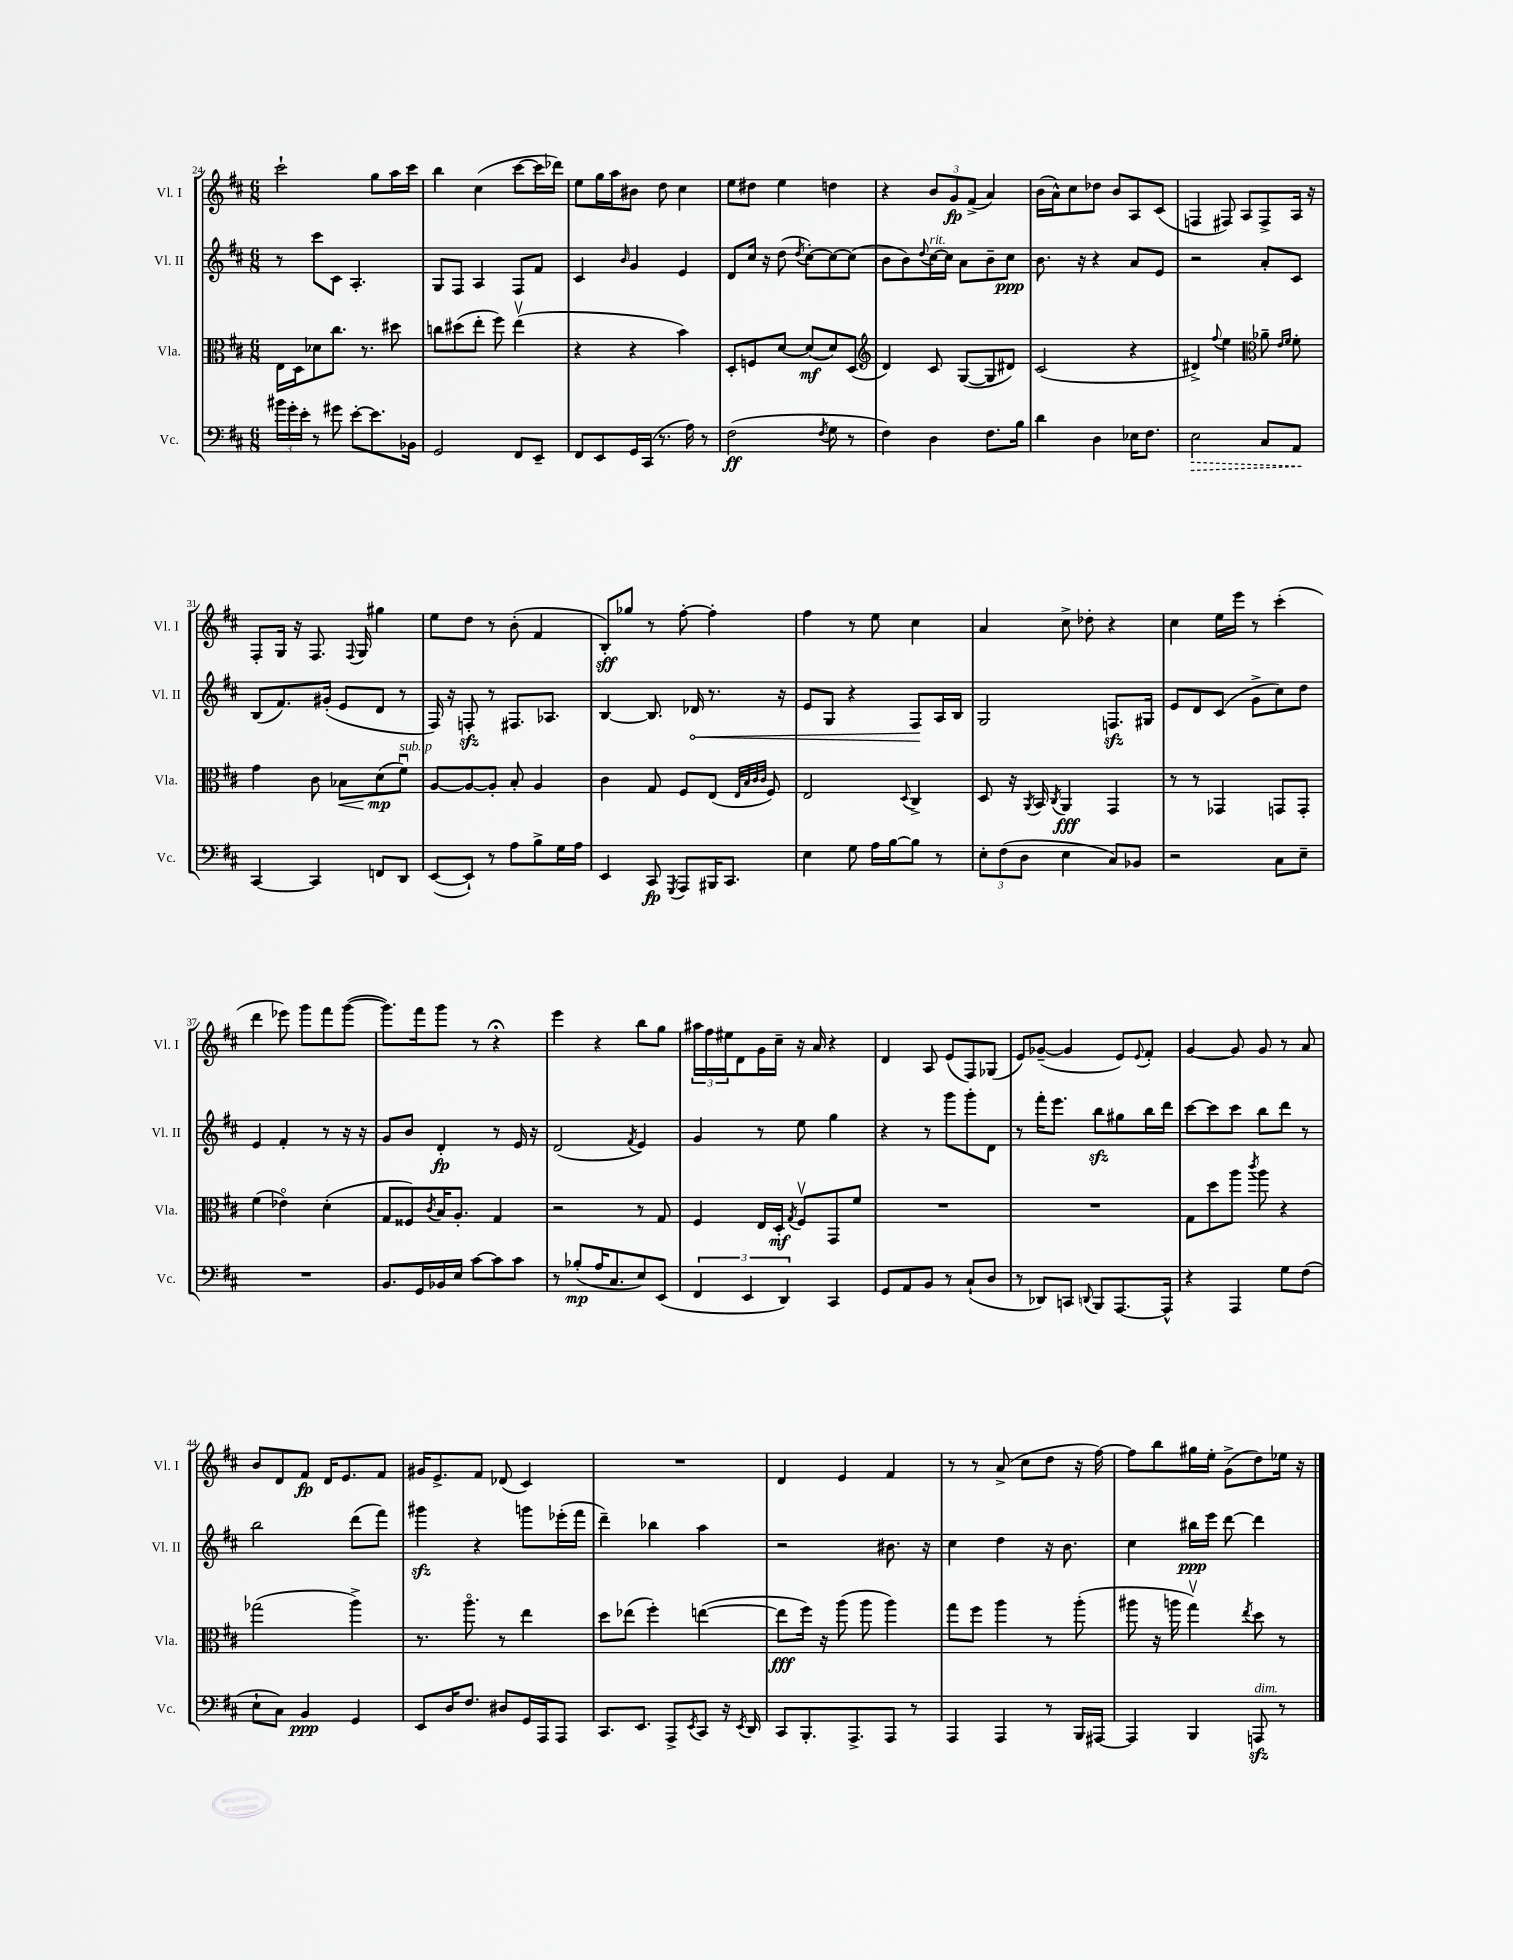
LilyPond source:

<<
\new StaffGroup <<
\new Staff = "s0" \with { instrumentName = "Vl. I" shortInstrumentName = "Vl. I" } {
    \clef treble \key d \major \numericTimeSignature \time 6/8
    cis'''2-! g''8 a''16 cis'''16 |
    b''4 cis''4( cis'''8~ cis'''16 des'''16) |
    e''8 g''16 a''16 bis'8 d''8 cis''4 |
    e''8 dis''8 e''4 d''4 |
    r4 \tuplet 3/2 { b'8 g'8\fp fis'8->( } a'4) |
    b'16( a'16-^) cis''8 des''8 b'8 a8 cis'8( |
    f4 fis8) a8 fis8-> a16 r16 |
    fis8-. g16 r16 fis8. \appoggiatura { fis8 } g16 gis''4 |
    e''8 d''8 r8 b'8-.( fis'4 |
    b8-.\sff) ges''8 r8 fis''8~-. fis''4-. |
    fis''4 r8 e''8 cis''4 |
    a'4 cis''8-> des''8-. r4 |
    cis''4 e''16 e'''16 r8 cis'''4-.( |
    d'''4 ees'''8) g'''8 fis'''8 g'''8~( |
    g'''8.) fis'''16 g'''8 r8 r4\fermata |
    e'''4 r4 b''8 g''8 |
    \tuplet 3/2 { ais''16 fis''16 eis''16 } d'8 g'16 cis''16-- r16 a'16 r4 |
    d'4 a8 e'8( fis8) ges8( |
    e'8) ges'8~--( ges'4 e'8) \appoggiatura { e'8 } fis'8-. |
    g'4~ g'8 g'8 r8 a'8 |
    b'8 d'8 fis'8\fp d'16 e'8. fis'8 |
    gis'16 e'8.-> fis'8 des'8( cis'4) |
    R2. |
    d'4 e'4 fis'4 |
    r8 r8 a'8->( cis''8 d''8 r16 fis''16~) |
    fis''8 b''8 gis''16 e''16-. g'8->( d''8) ees''16 r16 \bar "|." |
}
\new Staff = "s1" \with { instrumentName = "Vl. II" shortInstrumentName = "Vl. II" } {
    \clef treble \key d \major \numericTimeSignature \time 6/8
    r8 cis'''8 cis'8 a4.-. |
    g8 fis8 a4 fis8 fis'8 |
    cis'4 \grace { b'16 } g'4 e'4 |
    d'8 cis''16 r16 d''8( \acciaccatura { d''8 } cis''8~-.) cis''8~ cis''8( |
    b'8 b'8) \appoggiatura { d''8 } cis''16~^\markup { \italic "rit." } cis''16 a'8 b'8-- cis''8\ppp |
    b'8. r16 r4 a'8 e'8 |
    r2 a'8-. cis'8 |
    b8( fis'8.) gis'16-.( e'8 d'8 r8 |
    fis16) r16 f8-.\sfz r8 fis8. aes8. |
    b4~ b8. \once \override Hairpin.circled-tip = ##t des'16\< r8. r16 |
    e'8 g8 r4 fis8\! a16 b16 |
    g2 f8.\sfz gis16 |
    e'8 d'8 cis'8( g'8-> cis''8) d''8 |
    e'4 fis'4-. r8 r16 r16 |
    g'8 b'8 d'4-.\fp r8 e'16 r16 |
    d'2( \acciaccatura { fis'8 } e'4) |
    g'4 r8 e''8 g''4 |
    r4 r8 g'''8 g'''8-. d'8 |
    r8 fis'''16-. e'''8. b''8\sfz gis''8 b''16 d'''16 |
    cis'''8~ cis'''8 cis'''8 b''8 d'''8 r8 |
    b''2 d'''8( fis'''8) |
    gis'''4\sfz r4 g'''8 ees'''16-.( fis'''16 |
    d'''4--) bes''4 a''4 |
    r2 bis'8. r16 |
    cis''4 d''4 r16 b'8. |
    cis''4 bis''16\ppp e'''16 d'''8~ d'''4 \bar "|." |
}
\new Staff = "s2" \with { instrumentName = "Vla." shortInstrumentName = "Vla." } {
    \clef alto \key d \major \numericTimeSignature \time 6/8
    e16 d16 des'8 cis''8. r8. dis''8 |
    c''8 dis''8( e''8-. fis''8) e''4\upbow( |
    r4 r4 b'4) |
    d8-. f8 d'8~ d'8\mf( d'8) d8( |
    \clef treble d'4) cis'8 g8~( g8 dis'8) |
    cis'2( r4 |
    dis'4->) \appoggiatura { fis''8 } e''4 \clef alto aes'8-- \grace { e'16 fis'16 } fis'8-. |
    g'4 cis'8 bes8\< d'8\mp\!( fis'8\downbow^\markup { \italic "sub. p" }) |
    a8~ a8~ a8-. b8-. a4 |
    cis'4 g8 fis8 e8( \grace { e32 b32 cis'32 cis'32 } fis8) |
    e2 \appoggiatura { d8 } cis4-> |
    d8 r16 \acciaccatura { a,8 } b,16 \acciaccatura { cis8 } a,4\fff g,4 |
    r8 r8 ges,4 g,8 g,8-. |
    fis'4( ees'4\flageolet) d'4-.( |
    g8 fisis8) \acciaccatura { cis'8 } b16 a8.-. g4 |
    r2 r8 g8 |
    fis4 e16 d16-.\mf \acciaccatura { g8 } fis8\upbow g,8 fis'8 |
    R2. |
    R2. |
    g8 d''8 a''8 \acciaccatura { cis'''8 } a''8 r4 |
    ges''2( a''4->) |
    r8. a''8.\flageolet r8 e''4 |
    d''8 ees''8( fis''4-.) e''4~( |
    e''8\fff fis''16) r16 a''8( a''8 a''4) |
    g''8 fis''8 a''4 r8 a''8-.( |
    ais''8 r16 a''16 g''4\upbow) \acciaccatura { e''8 } d''8 r8 \bar "|." |
}
\new Staff = "s3" \with { instrumentName = "Vc." shortInstrumentName = "Vc." } {
    \clef bass \key d \major \numericTimeSignature \time 6/8
    \tuplet 3/2 { bis'16 g'16-. e'16-. } r8 gis'8 e'8~-. e'8. bes,16 |
    g,2 fis,8 e,8-- |
    fis,8 e,8 g,16 cis,16( r8. a16) r8 |
    fis2\ff( \acciaccatura { fis8 } g8 r8 |
    fis4) d4 fis8. b16 |
    d'4 d4 ees16 fis8. |
    \once \override Hairpin.style = #'dashed-line e2\> cis8 a,8\! |
    cis,4~ cis,4 f,8 d,8 |
    e,8~( e,8-!) r8 a8 b8-> g16 a16 |
    e,4 cis,8\fp \acciaccatura { g,,8 } a,,8 bis,,16 cis,8. |
    e4 g8 a16 b16~ b8 r8 |
    \tuplet 3/2 { e8-. fis8( d8 } e4 cis8) bes,8 |
    r2 cis8 e8-- |
    R2. |
    b,8. g,16 bes,16 e16 cis'8~ cis'8 cis'8 |
    r8 bes8-.\mp( a16 cis8. e8) e,8( |
    \tuplet 3/2 { fis,4 e,4 d,4) } cis,4 |
    g,8 a,8 b,8 r8 cis8-!( d8 |
    r8 des,8) c,8 \appoggiatura { d,8 } b,,8 a,,8.~ a,,16-^ |
    r4 a,,4 g8 fis8( |
    e8-! cis8) b,4\ppp g,4 |
    e,8 d16 fis8. dis8 g,16 a,,16 a,,8 |
    cis,8. e,8. a,,8-> \acciaccatura { e,8 } cis,8 r16 \acciaccatura { e,8 } d,16 |
    cis,8 b,,8.-. a,,8.-> a,,8 r8 |
    a,,4 a,,4 r8 b,,16 ais,,16~ |
    ais,,4 b,,4 a,,8\sfz^\markup { \italic "dim." } r8 \bar "|." |
}
>>
>>
\layout { \context { \Score currentBarNumber = #24 } }
